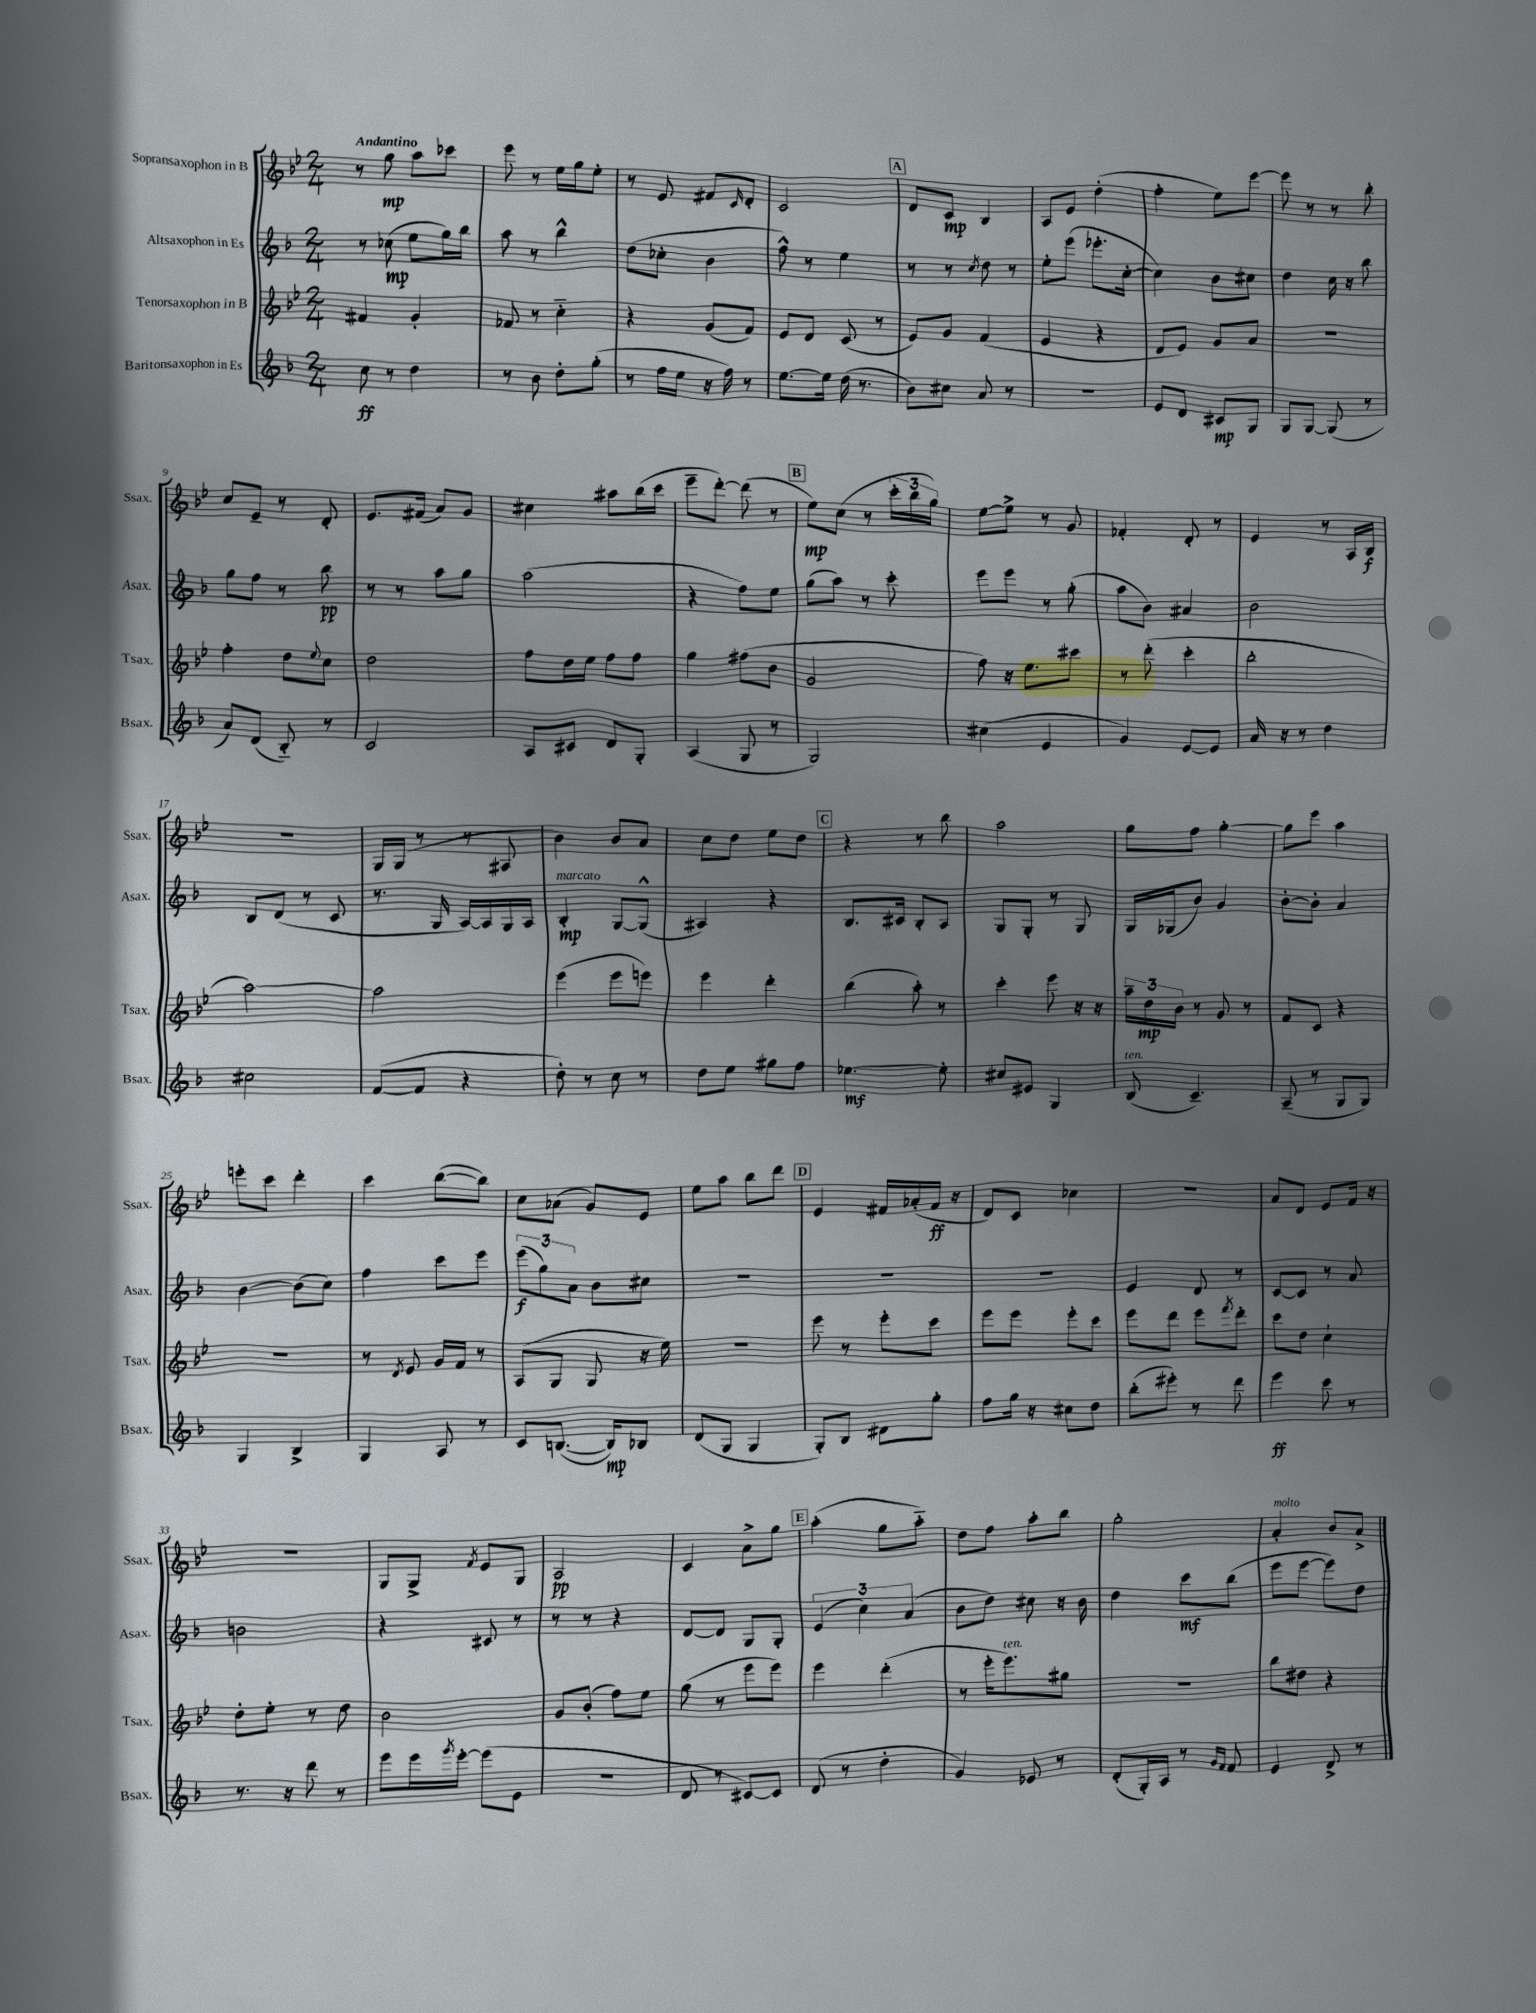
<<
\new StaffGroup <<
\new Staff = "s0" \with { instrumentName = "Sopransaxophon in B" shortInstrumentName = "Ssax." } {
    \clef treble \key bes \major \numericTimeSignature \time 2/4 \tempo "Andantino"
    r8 g''8\mp a''8 ces'''8 |
    ees'''8 r8 ees''16 g''16 ees''8-. |
    r8 ees'8 fis'8 \grace { c'16 } d'8-. |
    c'2 |
    \mark \markup { \box "A" } d'8 c'8\mp bes4 |
    a8 ees'8 d''4-.( |
    f''4-. ees''8) ees'''8~ |
    ees'''8 r8 r8 bes''8-. |
    c''8 ees'8-- r8 d'8-. |
    ees'8. fis'16( a'8) g'8 |
    cis''4 ais''8 bes''16( c'''16 |
    ees'''8-- d'''8~-.) d'''8( r8 |
    \mark \markup { \box "B" } ees''8\mp) c''8( r8 \tuplet 3/2 { c'''16-. bes''16 g''16) } |
    ees''8~ ees''8-> r8 g'8 |
    fes'4-. d'8-. r8 |
    ees'4 r8 a16 bes16\f |
    R2 |
    g16 g16( r8 r8 ais8 |
    bes'4) bes'8 a'8 |
    c''8 d''8 ees''8 d''8 |
    \mark \markup { \box "C" } r4 r8 bes''8 |
    a''2 |
    g''8 f''8 g''4~-. |
    g''8 ees'''8 a''4 |
    e'''8-. c'''8 d'''4-. |
    c'''4 bes''8~( bes''8) |
    c''8 aes'8( g'8) ees'8 |
    ees''8 a''8 bes''8 d'''8 |
    \mark \markup { \box "D" } ees'4 fis'16 aes'16-.( fis'16\ff r16 |
    d'8) c'8 ces''4 |
    R2 |
    a'8 d'8 ees'8 f'16 r16 |
    R2 |
    g8 g8-> \acciaccatura { f'8 } ees'8 g8 |
    a2\pp |
    c'4 a'8-> g''8 |
    \mark \markup { \box "E" } a''4-.( g''8 a''8-_) |
    d''8 f''8 a''8-. bes''8 |
    g''2-. |
    a'4-.^\markup { \italic "molto" } bes'8 a'8-> \bar "|." |
}
\new Staff = "s1" \with { instrumentName = "Altsaxophon in Es" shortInstrumentName = "Asax." } {
    \clef treble \key f \major \numericTimeSignature \time 2/4
    r8 ces''8\mp( e''8 g''16) bes''16 |
    a''8 r8 bes''4-^ |
    d''8( ces''8-. bes'4 |
    f''8-^) r8 e''4 |
    \mark \markup { \box "A" } r8 r8 \acciaccatura { c''8 } d''8 r8 |
    e''8-. e'''8( ees'''8.-. c''16~-. |
    c''4) bes'8 cis''8 |
    d''4 c''16 r16 bes''8 |
    g''8 f''8 r8 bes''8\pp |
    r8 r8 a''8 g''8 |
    a''2( |
    r4 f''8) e''8 |
    \mark \markup { \box "B" } g''8( a''8) r8 c'''8-. |
    e'''8 e'''8 r8 g''8-.( |
    a''8 bes'8) ais'4 |
    bes'2 |
    bes8 d'8( r8 c'8 |
    r8. g16 a16~) a16 g16 a16 |
    bes4-.\mp^\markup { \italic "marcato" } g8~ g8-^( |
    ais4) r4 |
    \mark \markup { \box "C" } bes8. cis'16 bes8-. a8 |
    g8 g8-. r8 g8 |
    g16 ges16( bes'8) g'4 |
    bes'8~-. bes'8-. a'4 |
    bes'4~ bes'8( c''8) |
    f''4 c'''8 e'''8 |
    \tuplet 3/2 { e'''8\f( g''8) a'8 } bes'8 cis''8 |
    R2 |
    \mark \markup { \box "D" } R2 |
    R2 |
    e'4 d'8 r8 |
    c'8~ c'8 r8 a'8 |
    b'2 |
    r4 cis'8 r8 |
    r8 r8 r4 |
    d'8~ d'8 g8 g8-. |
    \mark \markup { \box "E" } \tuplet 3/2 { e'4( c''4) a'4( } |
    bes'8 d''8) cis''8 r16 bes'16 |
    d''4 c'''8\mf bes''8( |
    e'''8 e'''8~ e'''8) d''8 \bar "|." |
}
\new Staff = "s2" \with { instrumentName = "Tenorsaxophon in B" shortInstrumentName = "Tsax." } {
    \clef treble \key bes \major \numericTimeSignature \time 2/4
    fis'4 g'4-. |
    fes'8 r8 c''4-_ |
    r4 g'8( f'8) |
    ees'8 d'8 c'8( r8 |
    \mark \markup { \box "A" } ees'8) g'8 f'4( |
    ees'4 r4 |
    d'8 ees'8) g'8 a'8 |
    r2 |
    f''4-. d''8 \appoggiatura { ees''8 } c''8 |
    d''2 |
    f''8 d''16 ees''16 f''8 f''8 |
    g''4 fis''8( bes'8 |
    \mark \markup { \box "B" } g'2 |
    f''8) r16 ees''8. cis'''8 |
    r8 d'''8-.( c'''4-. |
    bes''2-. |
    a''2~) |
    a''2 |
    ees'''4( ees'''8 e'''8) |
    ees'''4 d'''4-. |
    \mark \markup { \box "C" } bes''4( a''8-.) r8 |
    c'''4-. ees'''8 r16 r16 |
    \tuplet 3/2 { a''16-- d''16\mp bes'16 } r8 g'8 r8 |
    f'8 c'8 r4 |
    R2 |
    r8 \acciaccatura { d'8 } ees'8 g'16 f'16 r8 |
    a8( g8 g8 r16 ees''16) |
    R2 |
    \mark \markup { \box "D" } ees'''8 r8 ees'''8-. c'''8 |
    ees'''8 ees'''8 ees'''8-. c'''8 |
    ees'''8 d'''8 ees'''8 \acciaccatura { f'''8 } d'''8-. |
    c'''8 d''8 c''4-! |
    d''8-. ees''8-. r8 d''8 |
    bes'2 |
    g'8 bes'8-.( f''8) ees''8 |
    g''8( r8 ees'''8 ees'''8) |
    \mark \markup { \box "E" } ees'''4 d'''4-.( |
    r8 ees'''16-. ees'''8.^\markup { \italic "ten." }) gis''8 |
    r2 |
    bes''8 dis''8 r4 \bar "|." |
}
\new Staff = "s3" \with { instrumentName = "Baritonsaxophon in Es" shortInstrumentName = "Bsax." } {
    \clef treble \key f \major \numericTimeSignature \time 2/4
    c''8\ff r8 d''4 |
    r8 bes'8 d''8-. g''8-.( |
    r8 f''16 e''16 r16 f''16) r8 |
    e''8.~ e''16 d''16( r8. |
    \mark \markup { \box "A" } bes'8) cis''8 a'8 r8 |
    R2 |
    e'8 d'8 cis'8\mp g8 |
    g8 g8~ g8( r8 |
    a'8) d'8( bes8-_) r8 |
    c'2 |
    a8 cis'8 d'8 g8-. |
    a4( g8 r8 |
    \mark \markup { \box "B" } g2) |
    cis''4( e'4 |
    g'4) e'8~ e'8 |
    a'16 r16 r8 d''4 |
    cis''2 |
    f'8~( f'8 r4 |
    d''8-.) r8 c''8 r8 |
    d''8 e''8 gis''8 f''8 |
    \mark \markup { \box "C" } ees''4.~\mf ees''8-. |
    cis''8 eis'8 g4 |
    bes8^\markup { \italic "ten." }( c'4.--) |
    a8--( r8 g8 g8) |
    g4 bes4-> |
    g4 a8 r8 |
    c'8 b8.~( b16\mp) bes8 |
    d'8( g8 g4 |
    \mark \markup { \box "D" } g8-.) bes8 dis'8 g''8-. |
    f''8 g''16 r16 cis''8 d''8 |
    bes''8-.( eis'''8-.) r8 d'''8 |
    e'''4\ff c'''8 r8 |
    r8. r16 d'''8 r8 |
    e'''8 e'''16 \acciaccatura { g'''8 } e'''16~-. e'''8( e'8 |
    r2 |
    d'8 r8 cis'8~) cis'8 |
    \mark \markup { \box "E" } d'8( r8 d''4-. |
    g'4) ees'8 r8 |
    d'8-.( g16-.) a16 r8 \grace { g'16 f'16 } f'8 |
    e'4 d'8-> r8 \bar "|." |
}
>>
>>
